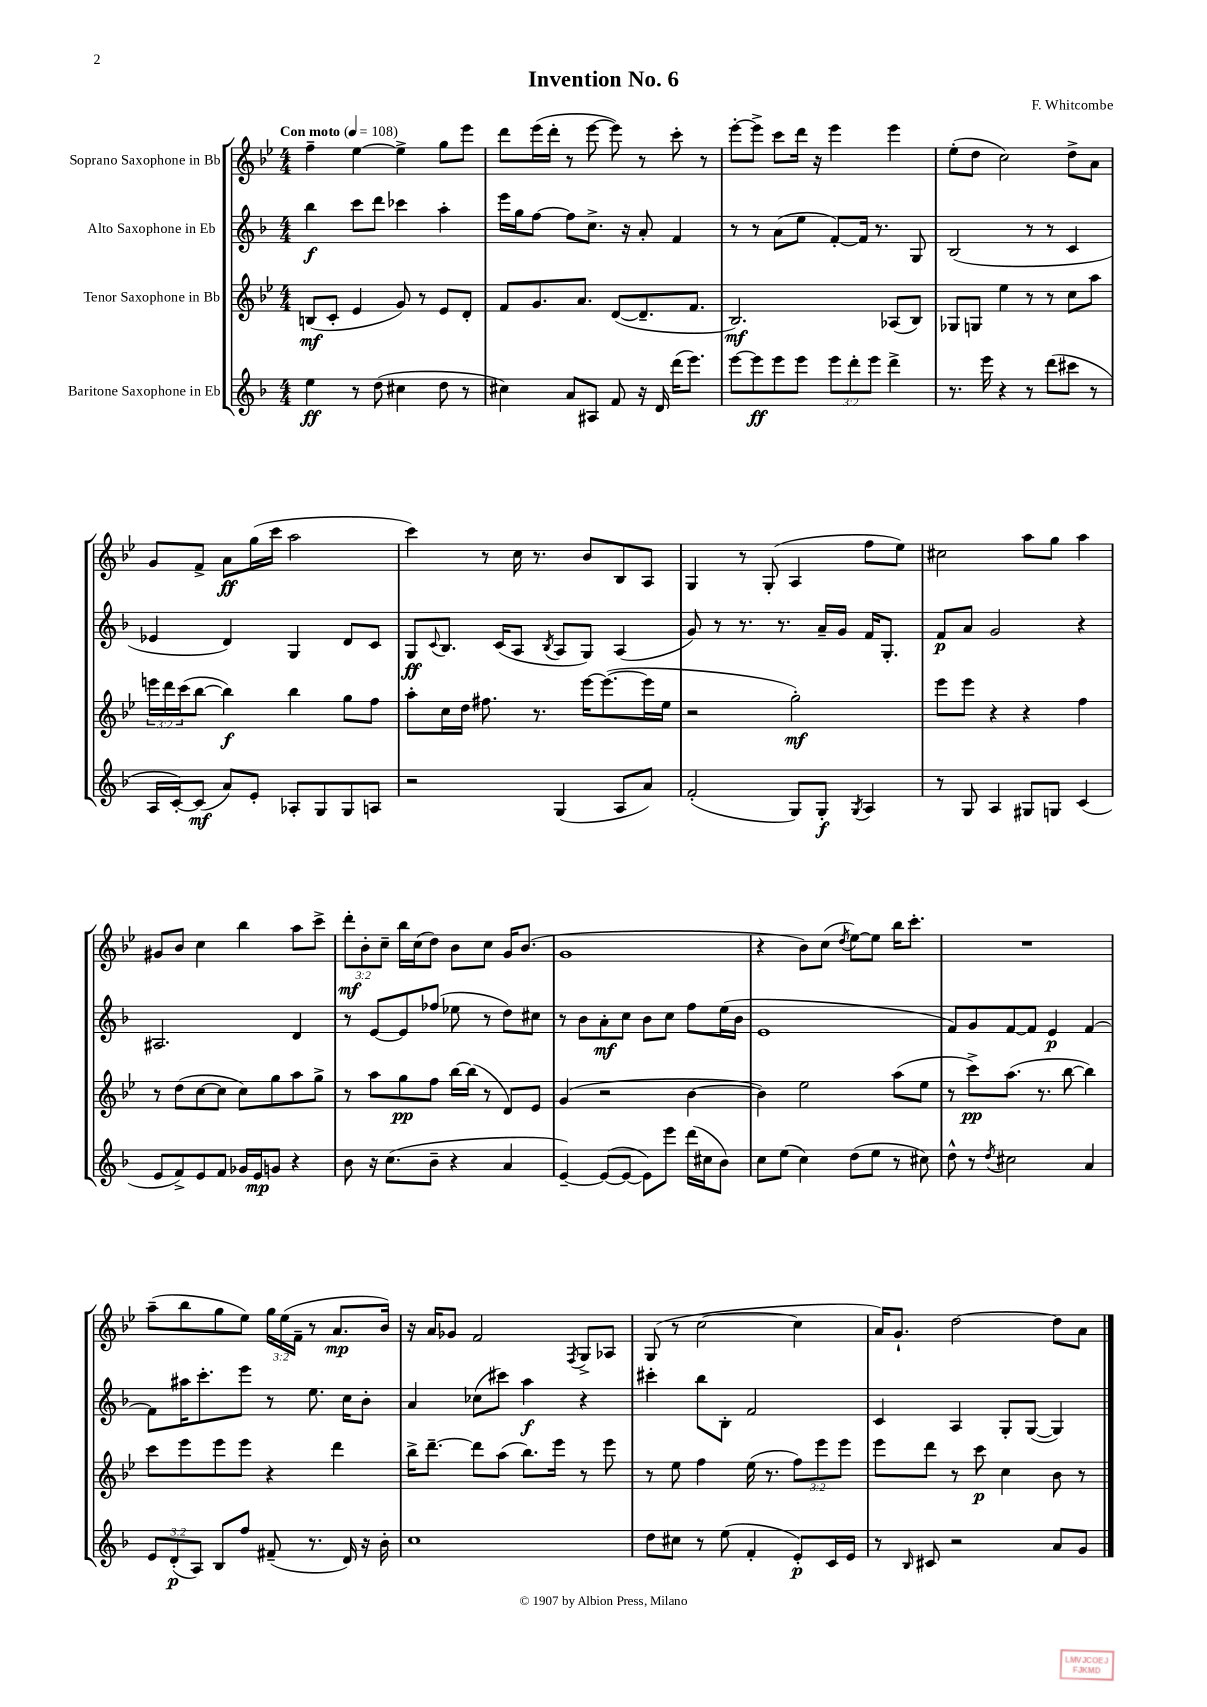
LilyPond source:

\header { title = "Invention No. 6" composer = "F. Whitcombe" }
<<
\new StaffGroup <<
\new Staff = "s0" \with { instrumentName = "Soprano Saxophone in Bb" } {
    \clef treble \key bes \major \numericTimeSignature \time 4/4 \override Staff.TupletNumber.text = #tuplet-number::calc-fraction-text \tempo "Con moto" 4 = 108
    f''4-- ees''4~ ees''4-> g''8 ees'''8 |
    d'''8 ees'''16( d'''16-. r8 ees'''8~ ees'''8) r8 c'''8-. r8 |
    ees'''8~-. ees'''8-> c'''8 d'''16 r16 ees'''4 ees'''4 |
    ees''8-.( d''8 c''2) d''8-> a'8 |
    g'8 f'8-> a'8\ff g''16( c'''16 a''2 |
    c'''4) r8 c''16 r8. bes'8 bes8 a8 |
    g4 r8 g8-.( a4 f''8 ees''8) |
    cis''2 a''8 g''8 a''4 |
    gis'8 bes'8 c''4 bes''4 a''8 c'''8-> |
    \tuplet 3/2 { d'''8-.\mf bes'8-. c''8-- } bes''16 c''16( d''8) bes'8 c''8 g'16 bes'8.( |
    g'1 |
    r4 bes'8) c''8( \acciaccatura { d''8 } ees''8~) ees''8 bes''16 c'''8.-. |
    R1 |
    a''8--( bes''8 g''8 ees''8) \tuplet 3/2 { g''16 ees''16( f'16-- } r8 a'8.\mp bes'16) |
    r16 a'16 ges'8 f'2 \acciaccatura { f8 } g8-> aes8 |
    g8( r8 c''2~ c''4 |
    a'16) g'8.-! d''2~ d''8 a'8 \bar "|." |
}
\new Staff = "s1" \with { instrumentName = "Alto Saxophone in Eb" } {
    \clef treble \key f \major \numericTimeSignature \time 4/4
    bes''4\f c'''8 d'''8 ces'''4 a''4-. |
    e'''16 g''16 f''8~ f''8 c''8.-> r16 a'8-. f'4 |
    r8 r8 a'8( e''8 f'8~-.) f'16 r8. g8 |
    bes2( r8 r8 c'4 |
    ees'4 d'4) g4 d'8 c'8 |
    g8\ff \appoggiatura { c'8 } bes8. c'16( a8 \acciaccatura { bes8 } a8 g8) a4( |
    g'8) r8 r8. r8. a'16-- g'16 f'16 g8.-. |
    f'8\p a'8 g'2 r4 |
    ais2. d'4 |
    r8 e'8~ e'8 fes''8( ees''8 r8 d''8) cis''8 |
    r8 bes'8 a'8-.\mf c''8 bes'8 c''8 f''8 e''16( bes'16 |
    e'1 |
    f'8) g'8 f'8~ f'8 e'4\p f'4~ |
    f'8 ais''16 c'''8.-. e'''8 r8 e''8. c''16 bes'8-. |
    a'4 ces''8( cis'''8) a''4\f r4 |
    cis'''4-. bes''8 bes8-. f'2 |
    c'4 a4 g8-. g8~( g4) \bar "|." |
}
\new Staff = "s2" \with { instrumentName = "Tenor Saxophone in Bb" } {
    \clef treble \key bes \major \numericTimeSignature \time 4/4 \override Staff.TupletNumber.text = #tuplet-number::calc-fraction-text
    b8\mf( c'8-. ees'4 g'8) r8 ees'8 d'8-. |
    f'8 g'8. a'8. d'8~( d'8.-- f'8. |
    bes2.\mf) aes8( bes8) |
    ges8 g8 ees''4 r8 r8 c''8 a''8 |
    \tuplet 3/2 { e'''16 d'''16 c'''16( } bes''8~ bes''4\f) bes''4 g''8 f''8 |
    a''8-. c''16 d''16 fis''8. r8. ees'''16~ ees'''8.~( ees'''16 ees''16 |
    r2 g''2-.\mf) |
    ees'''8 ees'''8 r4 r4 f''4 |
    r8 d''8( c''8~ c''8 c''8) g''8 a''8 g''8-> |
    r8 a''8 g''8\pp f''8 bes''16~ bes''16( r8 d'8) ees'8 |
    g'4( r2 bes'4~ |
    bes'4) ees''2 a''8( ees''8 |
    r8 c'''8->\pp) a''8.( r8. bes''8~ bes''4) |
    c'''8 ees'''8 ees'''8 ees'''8 r4 d'''4 |
    bes''16-> d'''8.~-- d'''8 a''8( bes''8.) ees'''16 r8 ees'''8 |
    r8 ees''8 f''4 ees''16( r8. \tuplet 3/2 { f''8) ees'''8 ees'''8 } |
    ees'''8 d'''8 r8 c'''8\p c''4 bes'8 r8 \bar "|." |
}
\new Staff = "s3" \with { instrumentName = "Baritone Saxophone in Eb" } {
    \clef treble \key f \major \numericTimeSignature \time 4/4 \override Staff.TupletNumber.text = #tuplet-number::calc-fraction-text
    e''4\ff r8 d''8( cis''4 d''8 r8 |
    cis''4) a'8 ais8 f'8 r16 d'16 d'''16( e'''8.) |
    e'''8~ e'''8\ff e'''8 e'''8 \tuplet 3/2 { e'''8 d'''8-. e'''8 } d'''4-> |
    r8. e'''16 r4 r8 d'''8( cis'''8 r8 |
    a16 c'16~-.) c'8\mf( a'8) e'8-. aes8-. g8 g8 a8 |
    r2 g4( a8 a'8) |
    f'2-.( g8) g8-.\f \acciaccatura { g8 } a4 |
    r8 g8 a4 gis8 g8 c'4( |
    e'8 f'8->) e'8 f'8 ges'16 e'16\mp g'8 r4 |
    bes'8 r16 c''8.( bes'8-- r4 a'4 |
    e'4~--) e'8~( e'8~ e'8) e'''8 d'''16( cis''16 bes'8) |
    c''8 e''8( c''4) d''8( e''8 r8 cis''8) |
    d''8-^ r8 \acciaccatura { d''8 } cis''2 a'4 |
    \tuplet 3/2 { e'8 d'8-.\p( a8) } bes8 f''8 fis'8--( r8. d'16) r16 bes'16-. |
    c''1 |
    d''8 cis''8 r8 e''8( f'4-. e'8-.\p) c'16 e'16 |
    r8 \grace { bes16 } cis'8 r2 a'8 g'8 \bar "|." |
}
>>
>>
\layout { \context { \Score \remove "Bar_number_engraver" } }
